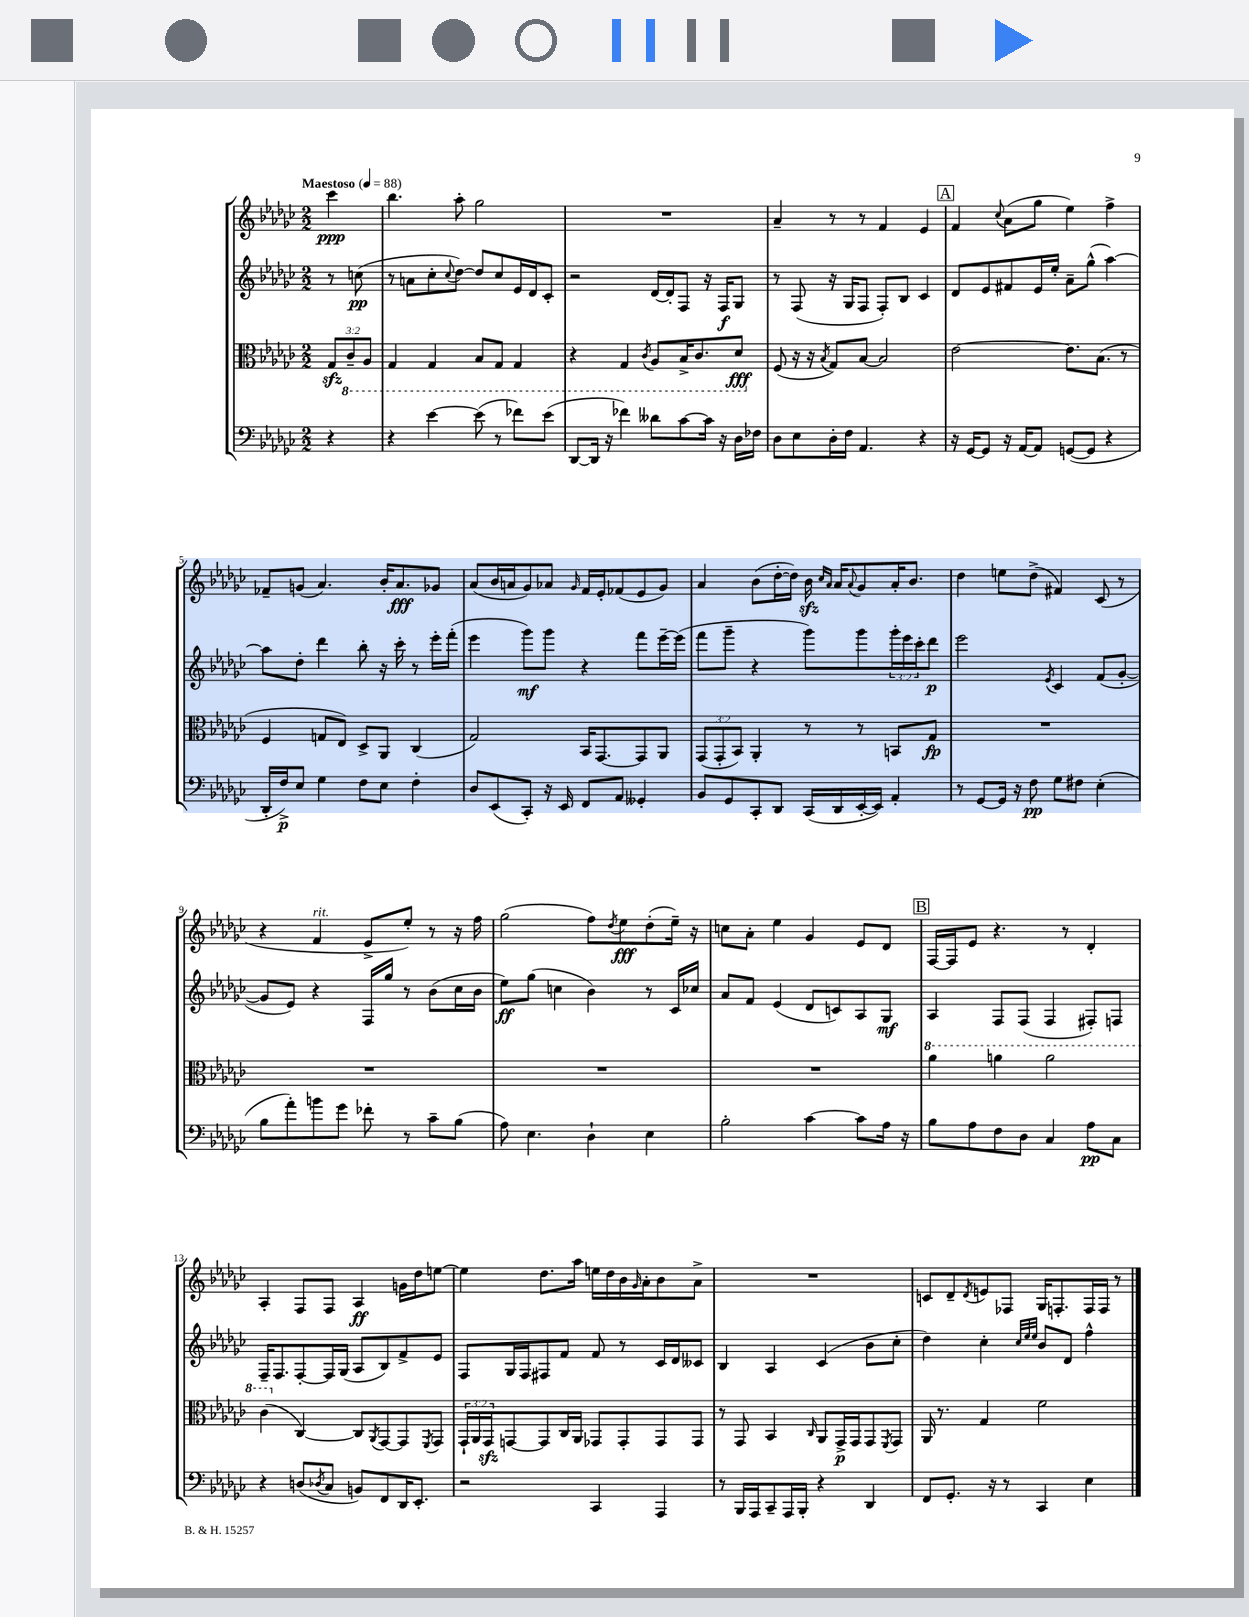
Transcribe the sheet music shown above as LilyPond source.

<<
\new StaffGroup <<
\new Staff = "s0" {
    \clef treble \key ges \major \numericTimeSignature \time 2/2 \partial 4 \tempo "Maestoso" 4 = 88
    ces'''4\ppp |
    bes''4. aes''8-. ges''2 |
    R1 |
    aes'4-- r8 r8 f'4 ees'4 |
    \mark \markup { \box "A" } f'4 \appoggiatura { ces''8 } aes'8( ges''8 ees''4) f''4-> |
    fes'8-- g'8( aes'4.) bes'16-. aes'8.\fff ges'8 |
    aes'8( bes'16 a'16 ges'8) aes'8 \grace { ges'16 } f'16 ees'16-. fes'8( ees'8 ges'8) |
    aes'4 bes'8( des''16~-. des''16) bes'16\sfz \grace { ces''16 aes'16 } aes'16 \appoggiatura { aes'8 } ges'8 aes'16-. bes'8. |
    des''4 e''8 des''8->( fis'4) ces'8( r8 |
    r4 f'4^\markup { \italic "rit." } ees'8-> ees''8-.) r8 r16 f''16 |
    ges''2( f''8) \acciaccatura { des''8 } ees''8\fff des''8-.( ees''16--) r16 |
    c''8 aes'8-. ees''4 ges'4 ees'8 des'8 |
    \mark \markup { \box "B" } f16~ f16 ees'8 r4. r8 des'4-. |
    aes4-. f8 f8 aes4\ff g'16 des''16 e''8~ |
    e''4 des''8. aes''16 e''16 des''16 bes'16 \grace { ges'16 } aes'16-. bes'8 aes'8-> |
    R1 |
    c'8 des'8-- \acciaccatura { des'8 } e'8 fes8 ges16 f8.-. f16 f16 r8 \bar "|." |
}
\new Staff = "s1" {
    \clef treble \key ges \major \numericTimeSignature \time 2/2 \override Staff.TupletNumber.text = #tuplet-number::calc-fraction-text \partial 4
    r8 c''8\pp( |
    r8 a'8 ces''8-. \appoggiatura { ces''8 } des''8~) des''8 ces''8 ees'16 des'16 ces'8-. |
    r2 des'16~ des'16-. f8 r16 f16\f ges8 |
    r8 f8( r16 ges16 f8 f8-.) bes8 ces'4 |
    \mark \markup { \box "A" } des'8 ees'8 fis'8 ees'16 ees''16-. aes'8-- ges''8-^( aes''4~) |
    aes''8 des''8-. des'''4 bes''8-. r16 ces'''16-. r8 ees'''16-. f'''16-.( |
    ees'''4 ges'''8\mf) ges'''8 r4 f'''8 ees'''16~-- ees'''16( |
    f'''8 ges'''8-- r4 ges'''8) ges'''8 \tuplet 3/2 { ges'''16-. ees'''16 ces'''16-. } des'''8\p |
    ees'''2 \acciaccatura { ees'8 } ces'4 f'8( ges'8~-. |
    ges'8 ees'8) r4 f16 ges''16 r8 bes'8( ces''16 bes'16 |
    ees''8\ff) ges''8( c''4 bes'4) r8 ces'16 ces''16 |
    aes'8 f'8 ees'4( des'8 c'8) aes8 ges8\mf |
    \mark \markup { \box "B" } aes4 f8 f8( f4 fis8-.) f8 |
    f16-- f8. f8~-. f16 ges16( aes8 bes8) f'8-> ees'8 |
    f8 ges16 f16 fis8 f'8 f'8 r8 ces'16 des'16 ceses'8 |
    bes4 aes4 ces'4( bes'8 ces''8-. |
    des''4) ces''4-. \grace { ces''32 ees''32 ees''32 } bes'8 des'8 f''4-^ \bar "|." |
}
\new Staff = "s2" {
    \clef alto \key ges \major \numericTimeSignature \time 2/2 \override Staff.TupletNumber.text = #tuplet-number::calc-fraction-text \partial 4
    \tuplet 3/2 { ges8\sfz \ottava #-1 ces8-- aes,8 } |
    ges,4 ges,4 bes,8 ges,8 ges,4 |
    r4 ges,4 \acciaccatura { ces8 } aes,8 bes,16-> ces8. des8\fff \ottava #0 |
    f8( r16 r16 \acciaccatura { bes8 } ges8) bes8~ bes2 |
    \mark \markup { \box "A" } ees'2~ ees'8. bes8.( r8 |
    f4 g8 ees8) des8-> aes,8 ces4( |
    ges2) bes,16 ges,8.~ ges,8 aes,8 |
    \tuplet 3/2 { ges,8( ges,8-. bes,8) } aes,4-. r8 r8 b,8 ges8\fp |
    R1 |
    R1 |
    R1 |
    R1 |
    \mark \markup { \box "B" } \ottava #1 aes''4 a''4 a''2 |
    ces''4( \ottava #0 ces4~) ces8 \acciaccatura { aes,8 } ges,8~ ges,8 \acciaccatura { f,8 } ges,8 |
    \tuplet 3/2 { ges,16-! aes,16 ges,16\sfz } g,8~ g,8 ces16 aes,16 ges,8 ges,8-. ges,8 ges,8 |
    r8 ges,8 bes,4 \grace { ces16 } aes,8 ges,16->\p ges,16 ges,8 \acciaccatura { f,8 } ges,8 |
    aes,16 r8. ges4 f'2 \bar "|." |
}
\new Staff = "s3" {
    \clef bass \key ges \major \numericTimeSignature \time 2/2 \partial 4
    r4 |
    r4 ees'4~ ees'8( r8 fes'8) ees'8( |
    des,8~ des,16 r16 fes'4) deses'8 ces'8~ ces'16 r16 des16 fes16 |
    des8 ees8 des16-. f16 aes,4. r4 |
    \mark \markup { \box "A" } r16 ges,16~ ges,8 r16 aes,16~ aes,8 g,8~( g,8 r4 |
    des,16-. f16->\p) ees8 ges4 f8 ees8 f4-. |
    des8 ees,8( ces,8-.) r16 ees,16 f,8 aes,8 geses,4-. |
    bes,8 ges,8 ces,8-. des,8 ces,16( des,16 ees,16~-. ees,16) aes,4-. |
    r8 ges,8~ ges,16 r16 f8\pp ges8 fis8 ees4-.( |
    bes8 aes'8-.) b'8 ges'8 fes'8-. r8 ces'8-- bes8( |
    aes8) ees4. des4-! ees4 |
    bes2-. ces'4~ ces'8 aes16 r16 |
    \mark \markup { \box "B" } bes8 aes8 f8 des8 ces4 aes8\pp ces8 |
    r4 d8( \acciaccatura { des8 } ces8 b,8) f,8 des,16 ees,8.-. |
    r2 ces,4 aes,,4 |
    r8 bes,,16 aes,,16 ces,8-- aes,,16 bes,,16-. r4 des,4 |
    f,8 ges,8.-. r16 r8 ces,4 ees4 \bar "|." |
}
>>
>>
